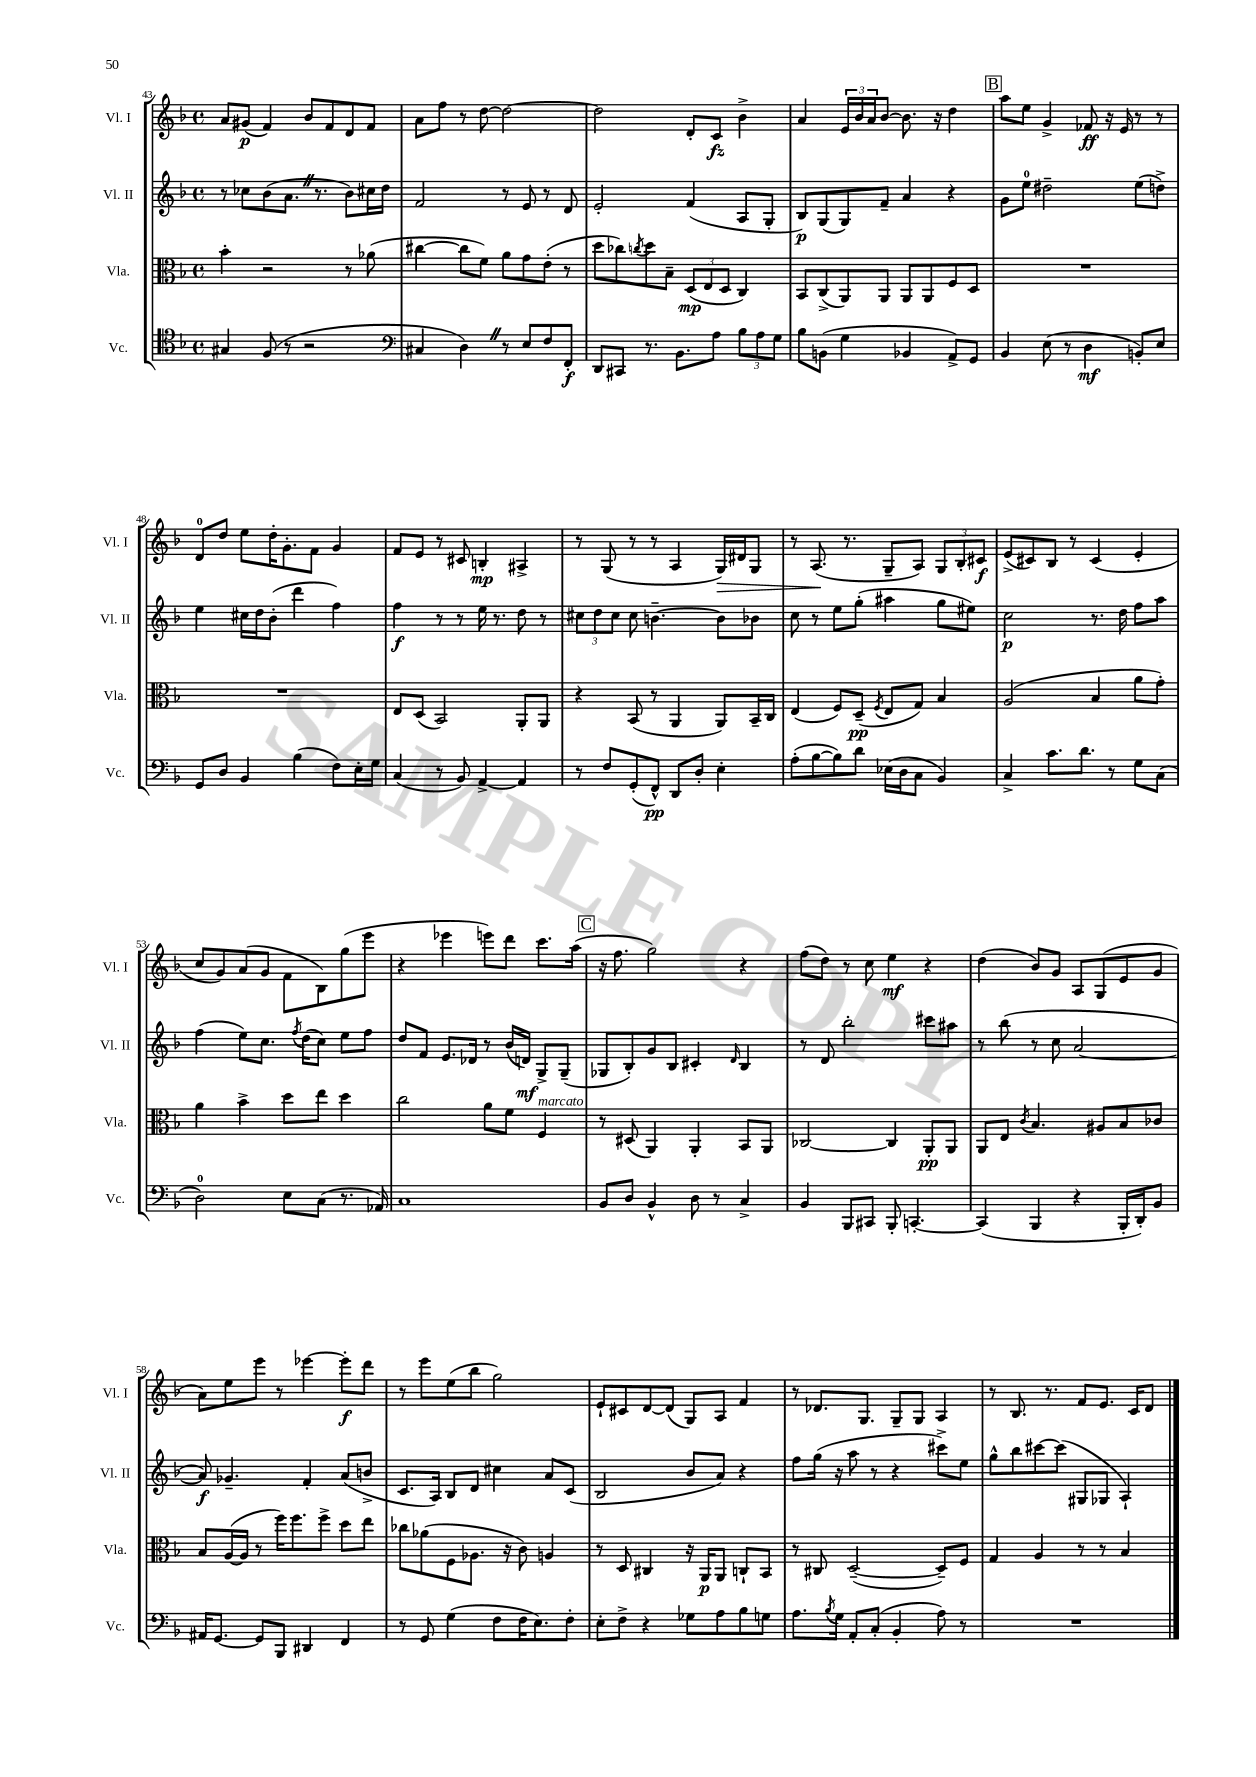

**kern	**dynam	**kern	**dynam	**kern	**dynam	**kern	**dynam
*part4	*part4	*part3	*part3	*part2	*part2	*part1	*part1
*staff4	*staff4	*staff3	*staff3	*staff2	*staff2	*staff1	*staff1
*I"Vc.	*	*I"Vla.	*	*I"Vl. II	*	*I"Vl. I	*
*I'Vc.	*	*I'Vla.	*	*I'Vl. II	*	*I'Vl. I	*
*clefC4	*	*clefC3	*	*clefG2	*	*clefG2	*
*k[b-]	*	*k[b-]	*	*k[b-]	*	*k[b-]	*
*M4/4	*	*M4/4	*	*M4/4	*	*M4/4	*
*met(c)	*	*met(c)	*	*met(c)	*	*met(c)	*
=43	=43	=43	=43	=43	=43	=43	=43
4G#X/	.	4b-'\	.	8r	.	8a/L	.
.	.	.	.	8cc-X\L	.	(8g#X/J	p
(8F/	.	2r	.	(8b-\	.	4f/)	.
8r	.	.	.	8.aZ\J	.	.	.
2r	.	.	.	.	.	8b-/L	.
.	.	.	.	8.r	.	.	.
.	.	.	.	.	.	8f/	.
.	.	8r	.	8b-\L)	.	8d/	.
.	.	(8a-X\	.	16cc#X\L	.	8f/J	.
.	.	.	.	16dd\JJ	.	.	.
=44	=44	=44	=44	=44	=44	=44	=44
*clefF4	*	*	*	*	*	*	*
4C#X/	.	[4cc#X\	.	2f/	.	8a\L	.
.	.	.	.	.	.	8ff\J	.
4DZ\)	.	8cc#\L]	.	.	.	8r	.
.	.	8f\J)	.	.	.	[8dd\	.
8r	.	8a\L	.	8r	.	2dd\_	.
8E/L	.	8g\	.	8e/	.	.	.
8F/	.	(8e'\J	.	8r	.	.	.
8FF'/J	f	8r	.	8d/	.	.	.
=45	=45	=45	=45	=45	=45	=45	=45
8DD/L	.	8dd\L	.	2e'/	.	2dd\]	.
8CC#X/J	.	8cc-X\)	.	.	.	.	.
.	.	8qccn/	.	.	.	.	.
8.r	.	8dd\	.	.	.	.	.
.	.	8B-~\J	.	.	.	.	.
8.BB-\L	.	.	.	.	.	.	.
.	.	(12D/L	mp	(4f/	.	8d'/L	.
.	.	12E/	.	.	.	.	.
8A\J	.	.	.	.	.	8c/J	fz
.	.	12D/J	.	.	.	.	.
12B-\L	.	4C/)	.	8A/L	.	4b-^\	.
12A\	.	.	.	.	.	.	.
.	.	.	.	8G'/J	.	.	.
12G\J	.	.	.	.	.	.	.
=46	=46	=46	=46	=46	=46	=46	=46
8B-\L	.	8BB-/L	.	8B-/L)	p	4a/	.
(8BBn\J	.	(8C^/	.	(8G/	.	.	.
4G\	.	8AA/)	.	8G/)	.	24e/LL	.
.	.	.	.	.	.	24b-/	.
.	.	.	.	.	.	24a/J	.
.	.	8AA/J	.	8f~/J	.	[8b-/J	.
4BB-X/	.	8AA/L	.	4a/	.	8.b-\]	.
.	.	8AA/	.	.	.	.	.
.	.	.	.	.	.	16r	.
8AA^/L)	.	8F/	.	4r	.	4dd\	.
8GG/J	.	8D/J	.	.	.	.	.
!!LO:REH:place=s1:t=B
=47	=47	=47	=47	=47	=47	=47	=47
4BB-/	.	1r	.	8g\L	.	8aa\L	.
.	.	.	.	8ee\J	.	8ee\J	.
(8E\	.	.	.	2dd#X~\	.	4g^/	.
8r	.	.	.	.	.	.	.
4D\	mf	.	.	.	.	8f-X/	ff
.	.	.	.	.	.	16r	.
.	.	.	.	.	.	16e/	.
8BBn'/L)	.	.	.	(8ee\L	.	8r	.
8E/J	.	.	.	8ddn^\J)	.	8r	.
!!LO:LB:g=z
=48	=48	=48	=48	=48	=48	=48	=48
8GG/L	.	1r	.	4ee\	.	8d/L	.
8D/J	.	.	.	.	.	8dd/J	.
4BB-/	.	.	.	16cc#X\LL	.	8ee\L	.
.	.	.	.	16dd\J	.	.	.
.	.	.	.	(8b-'\J	.	16dd'\K	.
.	.	.	.	.	.	8.g'\	.
(4B-\	.	.	.	4ddd\	.	.	.
.	.	.	.	.	.	8f\J	.
8F\L)	.	.	.	4ff\)	.	4g/	.
16E'\L	.	.	.	.	.	.	.
16G\JJ	.	.	.	.	.	.	.
=49	=49	=49	=49	=49	=49	=49	=49
(4C/	.	8E/L	.	4ff\	f	8f/L	.
.	.	(8D/J	.	.	.	8e/J	.
8r	.	2BB-/)	.	8r	.	8r	.
8BB-/)	.	.	.	8r	.	8c#X/	.
[4AA^/	.	.	.	16ee\	.	4Bn'/	mp
.	.	.	.	8.r	.	.	.
4AA/]	.	8AA'/L	.	8dd\	.	4A#X^/	.
.	.	8AA/J	.	8r	.	.	.
=50	=50	=50	=50	=50	=50	=50	=50
8r	.	4r	.	12cc#X\L	.	8r	.
.	.	.	.	12dd\	.	.	.
8F/L	.	.	.	.	.	(8G/	.
.	.	.	.	12cc#\J	.	.	.
(8GG'/	.	(8BB-/	.	8cc#\	.	8r	.
8FF^^/J)	pp	8r	.	[4.bn~\	.	8r	.
8DD/L	.	4AA/	.	.	.	4A/	.
8D'/J	.	.	.	.	.	.	.
!	!	!	!	!	!	!	!LO:HP:b
4E'\	.	8AA/L)	.	8b\L]	.	16G/LL)	>
.	.	.	.	.	.	16d#X/J	.
.	.	16BB-~/L	.	8b-X\J	.	8G/J	.
.	.	16C/JJ	.	.	.	.	.
=51	=51	=51	=51	=51	=51	=51	=51
(8A'\L	.	(4E/	.	8cc\	.	8r	.
[8B-\	.	.	.	8r	.	(8.A/	.
8B-\])	.	8F/L)	.	8ee\L	.	.	.
.	.	.	.	.	.	8.r	]
8d\J	.	(8D~/J	pp	(8gg'\J	.	.	.
.	.	8qF/	.	.	.	.	.
(16E-X\LL	.	8E/L	.	4aa#X\	.	8G~/L	.
16D\J	.	.	.	.	.	.	.
8C\J	.	8G/J)	.	.	.	8A/J)	.
4BB-/)	.	4B-/	.	8gg\L	.	12G/L	.
.	.	.	.	.	.	12B-'/	.
.	.	.	.	8ee#X\J)	.	.	.
.	.	.	.	.	.	12c#X/J	f
=52	=52	=52	=52	=52	=52	=52	=52
4C^/	.	(2A/	.	2cc\	p	(8e^/L	.
.	.	.	.	.	.	8c#X/)	.
8.c\L	.	.	.	.	.	8B-/J	.
.	.	.	.	.	.	8r	.
8.d\J	.	.	.	.	.	.	.
.	.	4B-/	.	8.r	.	(4c#/	.
8r	.	.	.	.	.	.	.
.	.	.	.	16dd\	.	.	.
8G\L	.	8a\L	.	8ff\L	.	4e'/	.
(8C\J	.	8g'\J)	.	8aa\J	.	.	.
!!LO:LB:g=z
=53	=53	=53	=53	=53	=53	=53	=53
2D\)	.	4a\	.	(4ff\	.	8cc/L	.
.	.	.	.	.	.	8g/)	.
.	.	4b-^\	.	8ee\L)	.	(8a/	.
.	.	.	.	8.cc\J	.	8g/J	.
8E\L	.	8dd\L	.	.	.	8f\L	.
.	.	.	.	8qff/	.	.	.
.	.	.	.	(16dd\KL	.	.	.
(8C\J	.	8ee\J	.	8cc\J)	.	8B-\)	.
8.r	.	4dd\	.	8ee\L	.	(8gg\	.
.	.	.	.	8ff\J	.	8eee\J	.
16AA-X/)	.	.	.	.	.	.	.
=54	=54	=54	=54	=54	=54	=54	=54
1C	.	2cc\	.	8dd/L	.	4r	.
.	.	.	.	8f/J	.	.	.
.	.	.	.	8.e/L	.	4eee-X\	.
.	.	.	.	16d-X/Jk	.	.	.
.	.	8a\L	.	8r	.	8eeen\L)	.
.	.	8f\J	.	(16b-/LL	.	8ddd\J	.
.	.	.	.	16dn/JJ)	mf	.	.
!	!	!LO:TX:a:i:t=marcato	!	!	!	!	!
.	.	4F/	.	8G^/L	.	8.ccc\L	.
.	.	.	.	(8G~/J	.	.	.
.	.	.	.	.	.	(16aa\Jk	.
!!LO:REH:place=s1:t=C
=55	=55	=55	=55	=55	=55	=55	=55
8BB-/L	.	8r	.	8G-X/L	.	16r	.
.	.	.	.	.	.	8.ff\	.
8D/J	.	(8D#X/	.	8B-'/)	.	.	.
4BB-^^/	.	4AA/)	.	8g/	.	2gg\)	.
.	.	.	.	8B-/J	.	.	.
8D\	.	4AA'/	.	4c#X'/	.	.	.
8r	.	.	.	.	.	.	.
.	.	.	.	16qqd/	.	.	.
4C^/	.	8BB-/L	.	4B-/	.	4r	.
.	.	8AA/J	.	.	.	.	.
=56	=56	=56	=56	=56	=56	=56	=56
4BB-/	.	[2C-X/	.	8r	.	(8ff\L	.
.	.	.	.	8d/	.	8dd\J)	.
8BBB-/L	.	.	.	2bb-'\	.	8r	.
8CC#X/J	.	.	.	.	.	8cc\	.
8BBB-'/	.	4C-/]	.	.	.	4ee\	mf
[4.CCn'/	.	.	.	.	.	.	.
.	.	8AA'/L	pp	8ccc#X\L	.	4r	.
.	.	8AA/J	.	8aa#X\J	.	.	.
=57	=57	=57	=57	=57	=57	=57	=57
(4CC/]	.	8AA/L	.	8r	.	(4dd\	.
.	.	8E/J	.	(8bb-\	.	.	.
.	.	8qc/	.	.	.	.	.
4BBB-/	.	4.B-/	.	8r	.	8b-/L)	.
.	.	.	.	8cc\	.	8g/J	.
4r	.	.	.	[2a/	.	8A/L	.
.	.	8A#X/L	.	.	.	(8G/	.
16BBB-'/LL	.	8B-/	.	.	.	8e/	.
16DD'/J)	.	.	.	.	.	.	.
8BB-/J	.	8c-X/J	.	.	.	8g/J	.
!!LO:LB:g=z
=58	=58	=58	=58	=58	=58	=58	=58
16AA#X/KL	.	8B-/L	.	8a/])	f	8a\L)	.
[8.GG/J	.	.	.	.	.	.	.
.	.	([16A/L	.	4.g-X~/	.	8ee\	.
.	.	16A/JJ]	.	.	.	.	.
8GG/L]	.	8r	.	.	.	8eee\J	.
8BBB-/J	.	16ff\KL)	.	.	.	8r	.
.	.	8.ff\	.	.	.	.	.
4DD#X/	.	.	.	4f'/	.	[4eee-X\	.
.	.	8ff^\J	.	.	.	.	.
4FF/	.	8dd\L	.	(8a/L	.	8eee-'\L]	f
.	.	8ee\J	.	8bn^/J	.	8ddd\J	.
=59	=59	=59	=59	=59	=59	=59	=59
8r	.	8cc-X\L	.	8.c/L	.	8r	.
8GG/	.	(8a-X\	.	.	.	8eee\L	.
.	.	.	.	16A/Jk)	.	.	.
(4G\	.	8F\	.	8B-/L	.	(8ee\	.
.	.	8.A-X\J	.	8d/J	.	8bb-\J	.
8F\L	.	.	.	4cc#X\	.	2gg\)	.
.	.	16r	.	.	.	.	.
16F\K	.	8c\)	.	.	.	.	.
8.E\)	.	.	.	.	.	.	.
.	.	4An/	.	8a/L	.	.	.
8F'\J	.	.	.	(8c/J	.	.	.
=60	=60	=60	=60	=60	=60	=60	=60
8E'\L	.	8r	.	2B-/	.	8e`/L	.
8F^\J	.	8D/	.	.	.	8c#X/	.
4r	.	4C#X/	.	.	.	[8d/	.
.	.	.	.	.	.	(8d/J]	.
8G-X\L	.	16r	.	8b-/L	.	8G/L)	.
.	.	16AA/KL	p	.	.	.	.
8A\	.	8AA/J	.	8a/J)	.	8A/J	.
8B-\	.	8Cn`/L	.	4r	.	4f/	.
8Gn\J	.	8BB-/J	.	.	.	.	.
=61	=61	=61	=61	=61	=61	=61	=61
8.A\L	.	8r	.	8ff\L	.	8r	.
.	.	8C#X/	.	(16gg\Jk	.	8.d-X/L	.
8qB-/	.	.	.	.	.	.	.
16G\Jk	.	.	.	16r	.	.	.
8AA'/L	.	([2D~/	.	8aa\	.	.	.
.	.	.	.	.	.	8.G/J	.
(8C'/J	.	.	.	8r	.	.	.
4BB-'/	.	.	.	4r	.	8G~/L	.
.	.	.	.	.	.	8G/J	.
8A\)	.	8D~/L])	.	8ccc#X^\L)	.	4A/	.
8r	.	8F/J	.	8ee\J	.	.	.
=62	=62	=62	=62	=62	=62	=62	=62
1r	.	4G/	.	8gg^^\L	.	8r	.
.	.	.	.	8bb-\	.	8.B-/	.
.	.	4A/	.	[8ccc#X\	.	.	.
.	.	.	.	.	.	8.r	.
.	.	.	.	(8ccc#\J]	.	.	.
.	.	8r	.	8G#X/L	.	8f/L	.
.	.	8r	.	8G-X/J	.	8.e/J	.
.	.	4B-/	.	4A`/)	.	.	.
.	.	.	.	.	.	16c/KL	.
.	.	.	.	.	.	8d/J	.
==	==	==	==	==	==	==	==
*-	*-	*-	*-	*-	*-	*-	*-
